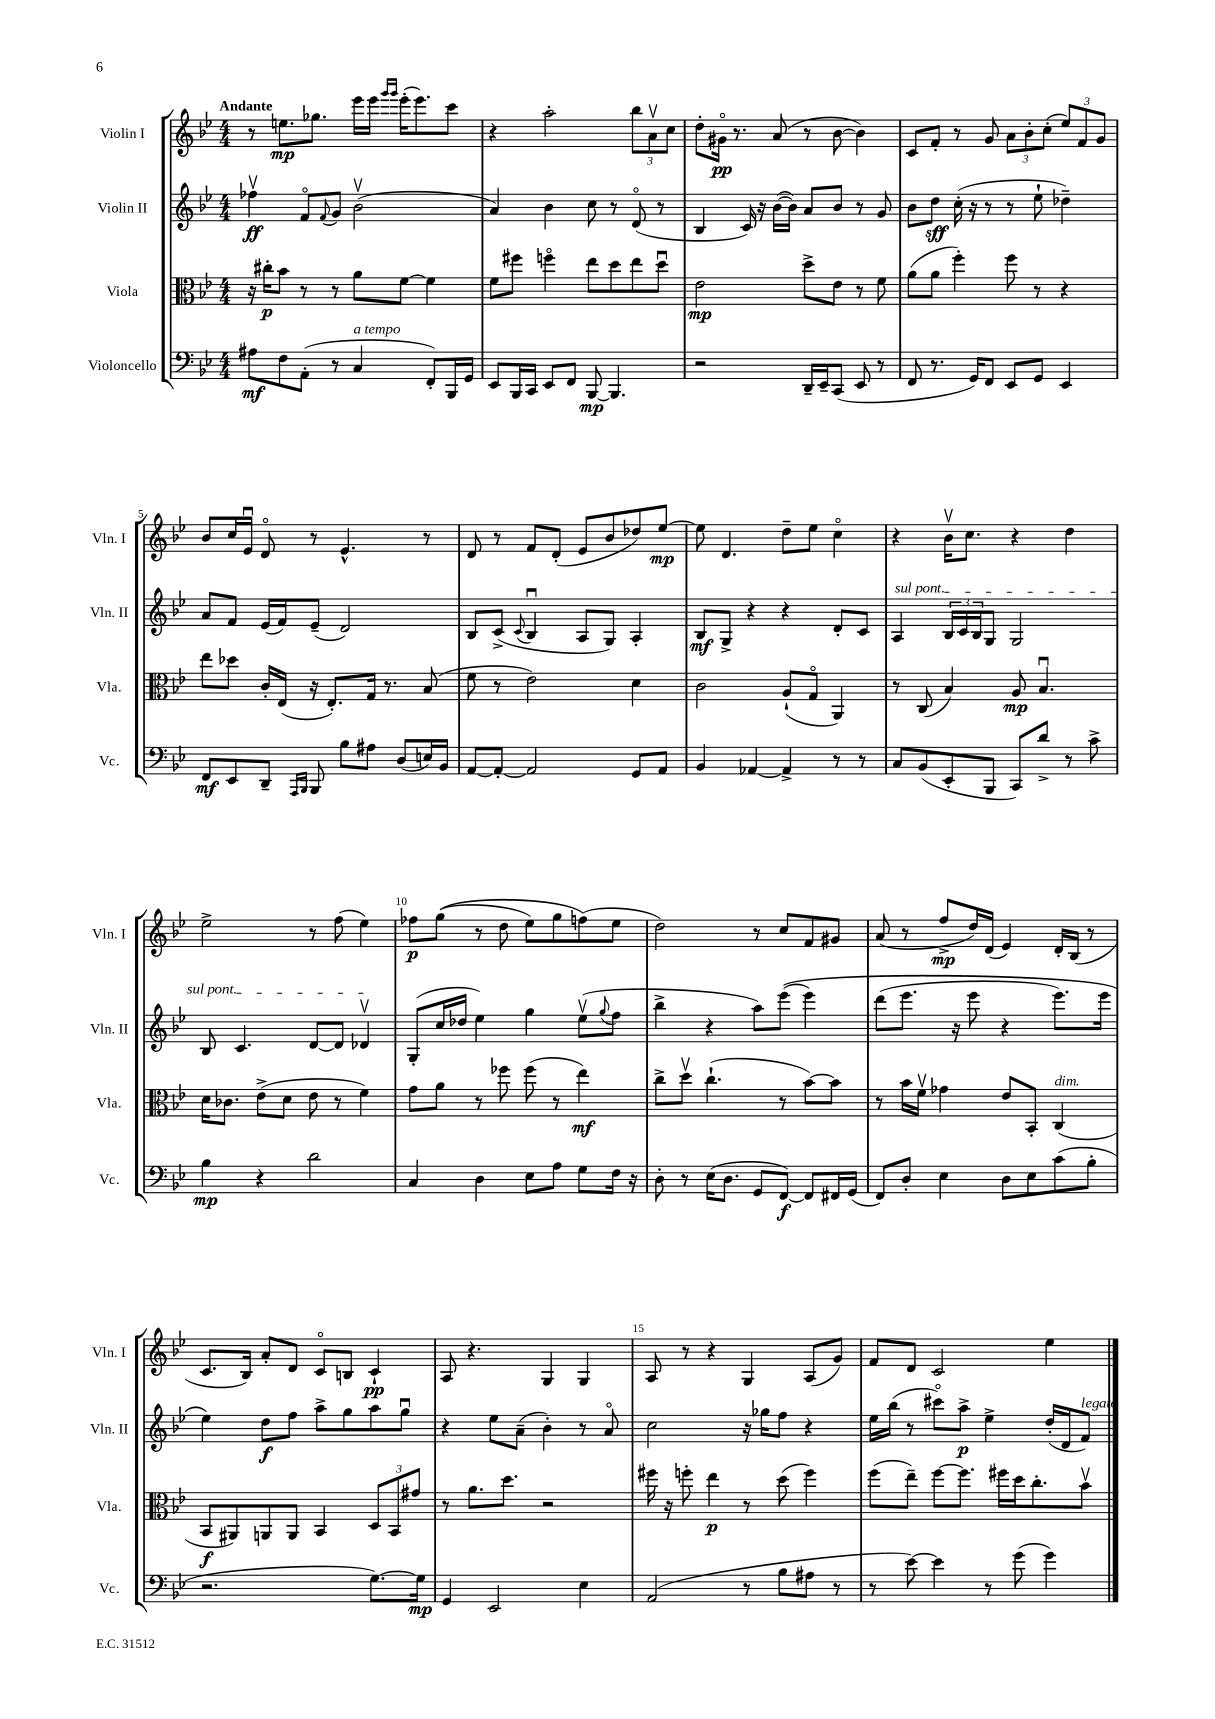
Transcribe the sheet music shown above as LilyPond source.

<<
\new StaffGroup <<
\new Staff = "s0" \with { instrumentName = "Violin I" shortInstrumentName = "Vln. I" } {
    \clef treble \key bes \major \numericTimeSignature \time 4/4 \tempo "Andante"
    r8 e''8.\mp ges''8. ees'''16 ees'''16 \grace { g'''16 g'''16 } ees'''16-.( ees'''8.) c'''8 |
    r4 a''2-. \tuplet 3/2 { bes''8 a'8\upbow c''8 } |
    d''8-. gis'16\flageolet\pp r8. a'8( r8 bes'8~ bes'4) |
    c'8 f'8-. r8 g'8 \tuplet 3/2 { a'8 bes'8-. c''8-.( } \tuplet 3/2 { ees''8) f'8 g'8 } |
    bes'8 c''16 ees'16\downbow d'8\flageolet r8 ees'4.-^ r8 |
    d'8 r8 f'8 d'8-.( ees'8 bes'8 des''8) ees''8~\mp |
    ees''8 d'4. d''8-- ees''8 c''4\flageolet |
    r4 bes'16\upbow c''8. r4 d''4 |
    ees''2-> r8 f''8( ees''4) |
    fes''8\p g''8(\( r8 d''8 ees''8) g''8 f''8(\) ees''8 |
    d''2) r8 c''8 f'8 gis'8 |
    a'8( r8 f''8->\mp d''16) d'16( ees'4) d'16-. bes16( r8 |
    c'8. bes16) a'8-. d'8 c'8\flageolet b8 c'4-!\pp |
    a8 r4. g4 g4 |
    a8 r8 r4 g4 a8( g'8) |
    f'8 d'8 c'2 ees''4 \bar "|." |
}
\new Staff = "s1" \with { instrumentName = "Violin II" shortInstrumentName = "Vln. II" } {
    \clef treble \key bes \major \numericTimeSignature \time 4/4
    fes''4\upbow\ff f'8\flageolet \appoggiatura { f'8 } g'8 bes'2\upbow( |
    a'4) bes'4 c''8 r8 d'8\flageolet( r8 |
    bes4 c'16) r16 bes'16~( bes'16) a'8 bes'8 r8 g'8 |
    bes'8 d''8\sff c''16-.( r16 r8 r8 ees''8-! des''4--) |
    a'8 f'8 ees'16( f'16) ees'8--( d'2) |
    bes8 c'8->( \appoggiatura { c'8 } bes4\downbow a8 g8) a4-. |
    bes8\mf g8-> r4 r4 d'8-. c'8 |
    \once \override TextSpanner.bound-details.left.text = \markup { \italic "sul pont." } a4\startTextSpan \tuplet 3/2 { bes16 c'16 bes16 } g8 g2 |
    bes8 c'4. d'8~ d'8 des'4\upbow\stopTextSpan |
    g8-.( c''16 des''16 ees''4) g''4 ees''8\upbow( \appoggiatura { g''8 } f''8 |
    bes''4-> r4 a''8) ees'''8(\( ees'''4) |
    d'''8( ees'''8. r16 ees'''8 r4 ees'''8.) ees'''16 |
    ees''4\) d''8\f f''8 a''8-> g''8 a''8 g''8\downbow |
    r4 ees''8 a'8--( bes'4-.) r8 a'8\flageolet |
    c''2 r16 ges''16 f''8 r4 |
    ees''16 bes''16( r8 cis'''8\flageolet) a''8->\p ees''4-> d''16-.( d'16 f'8^\markup { \italic "legato" }) \bar "|." |
}
\new Staff = "s2" \with { instrumentName = "Viola" shortInstrumentName = "Vla." } {
    \clef alto \key bes \major \numericTimeSignature \time 4/4
    r16 cis''16-.\p bes'8 r8 r8 a'8 f'8~ f'4 |
    f'8 fis''8 f''4\flageolet ees''8 d''8 ees''8 d''8\downbow |
    ees'2\mp d''8-> ees'8 r8 f'8 |
    a'8( a'8 f''4-.) f''8 r8 r4 |
    ees''8 des''8 c'16-. ees16( r16 ees8.-.) g16 r8. bes8( |
    f'8 r8 ees'2) d'4 |
    c'2 a8-!( g8\flageolet a,4) |
    r8 c8( bes4) a8\mp bes4.\downbow |
    d'16 ces'8. ees'8->( d'8 ees'8 r8 f'4) |
    g'8 a'8 r8 fes''8 fes''8( r8 ees''4\mf) |
    c''8-> d''8\upbow c''4.-!( r8 bes'8~) bes'8 |
    r8 bes'16 f'16\upbow ges'4 ees'8 bes,8-. c4^\markup { \italic "dim." }( |
    bes,8\f ais,8) a,8 a,8 bes,4 \tuplet 3/2 { d8 bes,8 gis'8 } |
    r8 a'8. d''8. r2 |
    fis''16 r16 f''8-. ees''4\p r8 d''8( f''4) |
    f''8( ees''8--) f''8~ f''8. fis''16 d''16 c''8.-. bes'8\upbow \bar "|." |
}
\new Staff = "s3" \with { instrumentName = "Violoncello" shortInstrumentName = "Vc." } {
    \clef bass \key bes \major \numericTimeSignature \time 4/4
    ais8\mf f8 a,8-.( r8 c4^\markup { \italic "a tempo" } f,8-.) bes,,16 g,16 |
    ees,8 bes,,16 c,16 ees,8 f,8 bes,,8~\mp bes,,4. |
    r2 d,16-- ees,16-- c,8( ees,8 r8 |
    f,8 r8. g,16) f,8 ees,8 g,8 ees,4 |
    f,8\mf ees,8 d,8-- \grace { a,,16 bes,,16 } bes,,8 bes8 ais8 d8( e16) bes,16 |
    a,8~ a,8~-. a,2 g,8 a,8 |
    bes,4 aes,4~ aes,4-> r8 r8 |
    c8 bes,8( ees,8-. bes,,8 c,8) d'8-> r8 c'8-> |
    bes4\mp r4 d'2 |
    c4 d4 ees8 a8 g8 f16 r16 |
    d8-. r8 ees16( d8. g,8 f,8~\f) f,8 fis,16 g,16( |
    f,8) d8-. ees4 d8 ees8 c'8( bes8-. |
    r2. g8.~) g16\mp |
    g,4 ees,2 ees4 |
    a,2( r8 bes8 ais8 r8 |
    r8 ees'8~) ees'4 r8 g'8( g'4) \bar "|." |
}
>>
>>
\layout { \context { \Score \override BarNumber.break-visibility = ##(#f #t #t) barNumberVisibility = #(every-nth-bar-number-visible 5) } }
